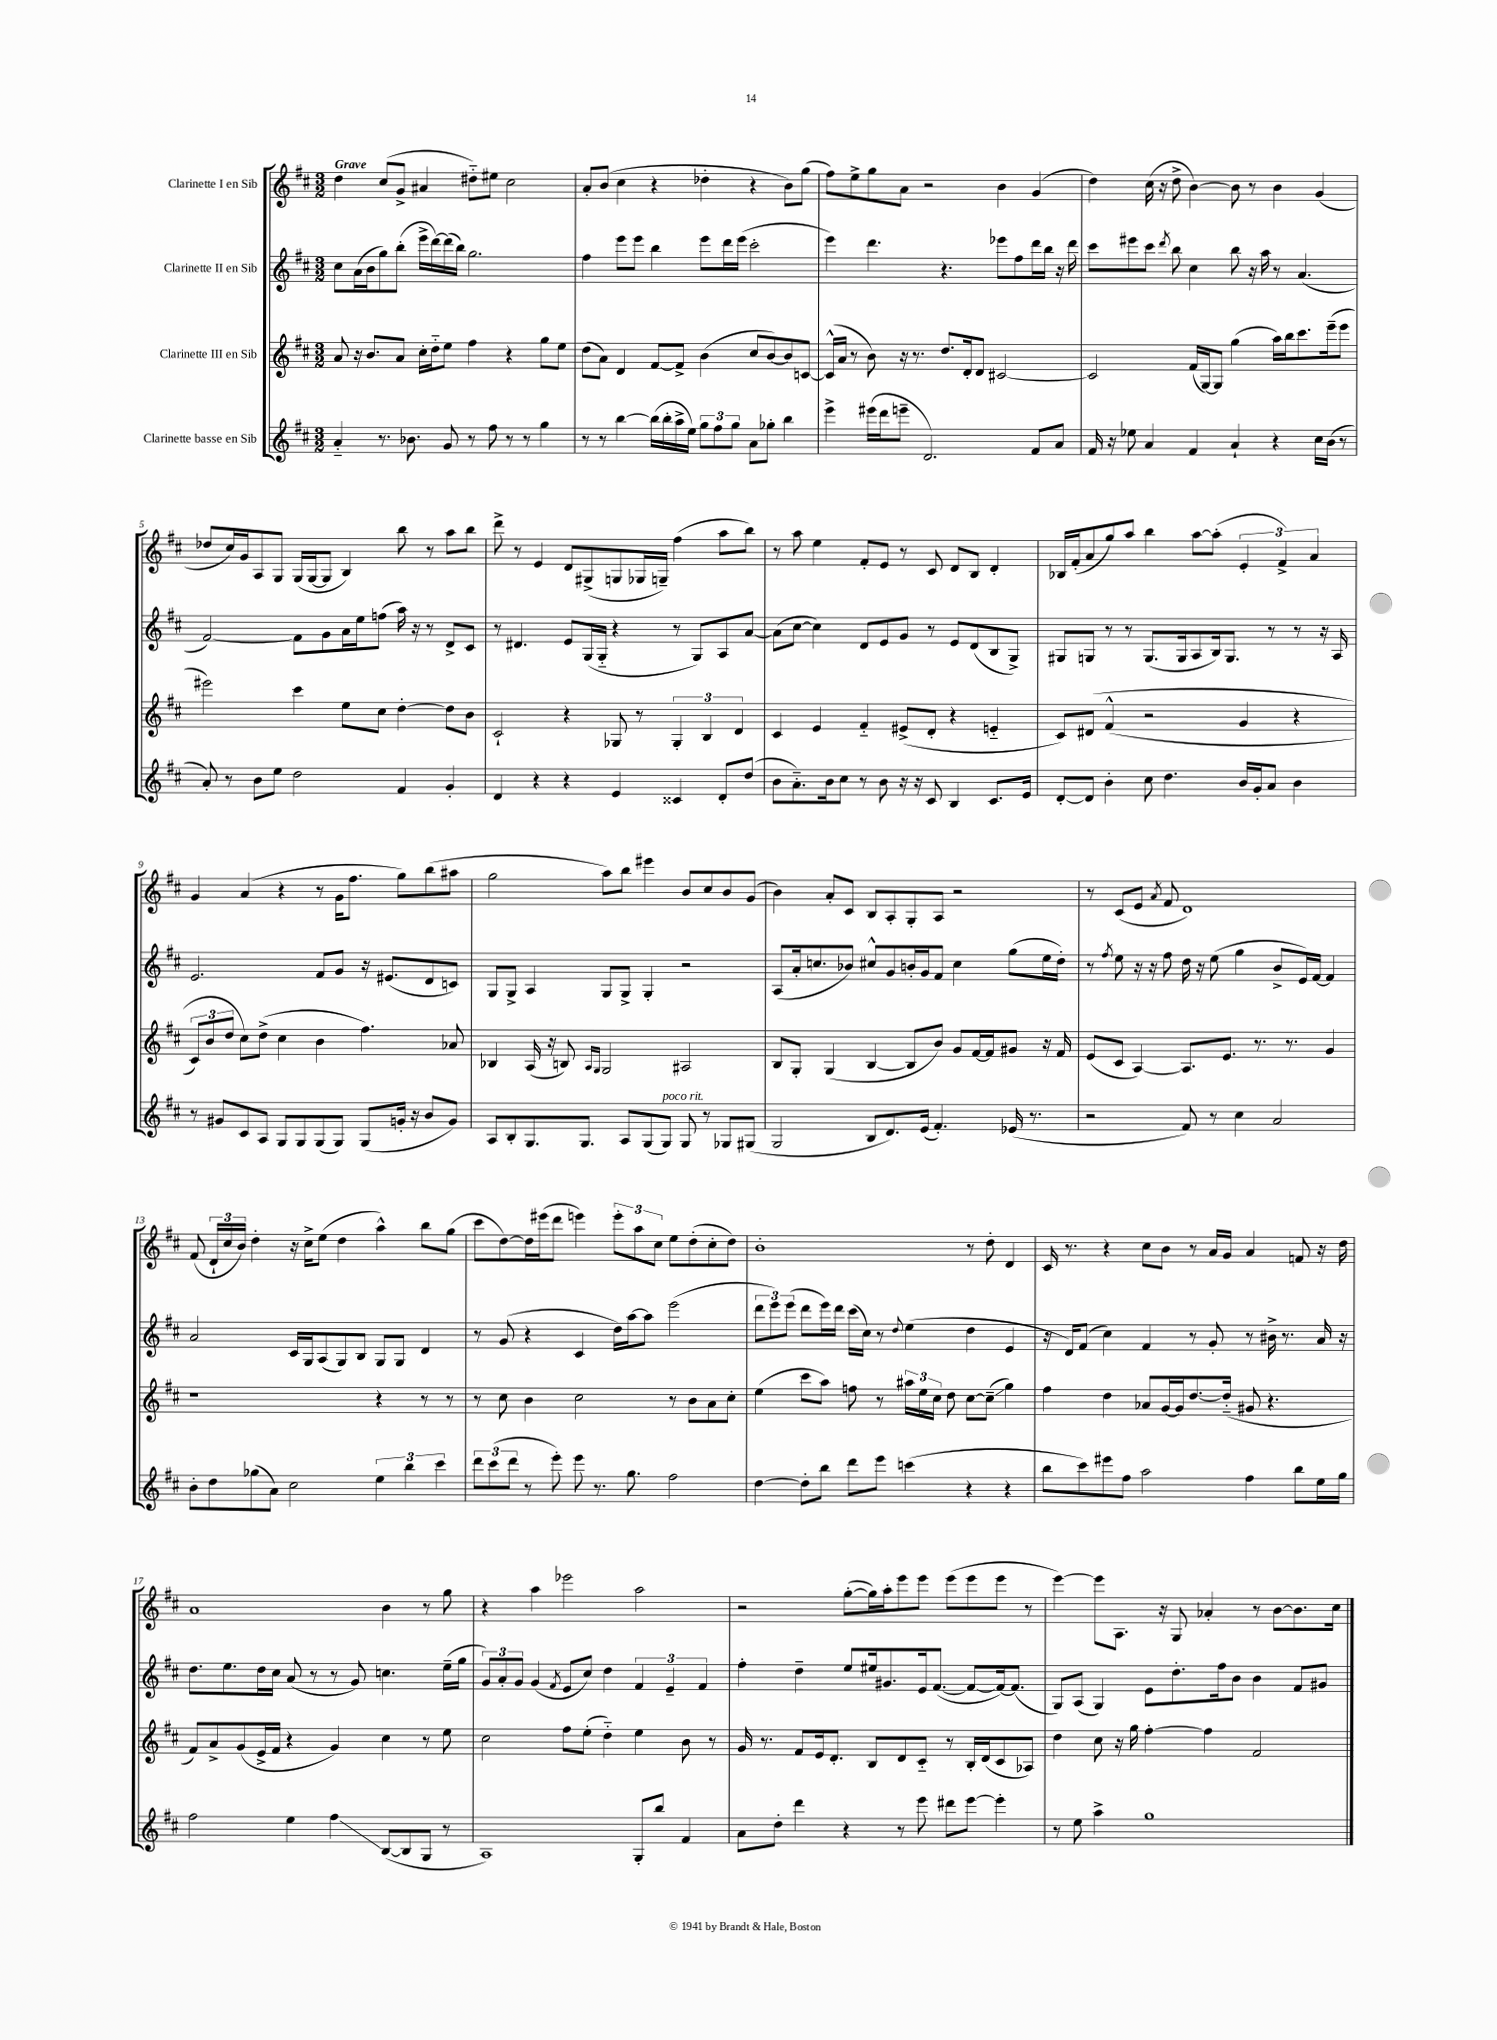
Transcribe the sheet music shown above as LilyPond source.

<<
\new StaffGroup <<
\new Staff = "s0" \with { instrumentName = "Clarinette I en Sib" } {
    \clef treble \key d \major \numericTimeSignature \time 3/2 \tempo "Grave"
    \autoBeamOff d''4 cis''8[( g'8]-> ais'4 dis''8[-_) eis''8] cis''2 |
    a'8[-. b'8]( cis''4 r4 des''4-. r4 b'8[) g''8]( |
    fis''8[) e''8-> g''8 a'8] r2 b'4 g'4( |
    d''4) cis''16( r16 d''8-> b'4~) b'8 r8 b'4 g'4( |
    des''8[ cis''16) g'16 a8 g8] g16[( g16~ g8] b4) b''8 r8 a''8[ b''8] |
    d'''8-> r8 e'4 d'8[ gis8->( g8 ges16 g16]--) fis''4( a''8[ b''8]) |
    r8 a''8 e''4 fis'8[-. e'8] r8 cis'8 d'8[ b8] d'4-. |
    bes16[ fis'16-.( a'8 g''8) a''8] b''4 a''8[~ a''8]-.( \tuplet 3/2 { e'4-. fis'4->) a'4 } |
    g'4 a'4( r4 r8 g'16[ fis''8.] g''8[) b''8( ais''8] |
    g''2 a''8[) b''8] eis'''4 b'8[ cis''8 b'8 g'8]( |
    b'4) a'8[-. cis'8] b8[ a8-. g8-. a8] r2 |
    r8 cis'8[( e'8] \acciaccatura { a'8 } fis'8 d'1) |
    fis'8( \tuplet 3/2 { d'16[-! cis''16 b'16]) } d''4-. r16 cis''16[-> e''8]( d''4 a''4-^) b''8[ g''8]( |
    cis'''8[ d''8~) d''16 eis'''16( d'''8] e'''4) \tuplet 3/2 { e'''8[-. a''8 cis''8] } e''8[ d''8-.( cis''8-. d''8]) |
    b'1-. r8 d''8-. d'4 |
    cis'16 r8. r4 cis''8[ b'8] r8 a'16[ g'16] a'4 f'8 r16 d''16 |
    a'1 b'4 r8 g''8 |
    r4 a''4 ees'''2 a''2 |
    r2 g''8[~-.( g''16) a''16-. e'''8 e'''8] e'''8[( e'''8 e'''8] r8 |
    e'''4~) e'''8[ a8.] r16 g8 aes'4-. r8 b'8[~ b'8. cis''16] \bar "|." |
}
\new Staff = "s1" \with { instrumentName = "Clarinette II en Sib" } {
    \clef treble \key d \major \numericTimeSignature \time 3/2
    \autoBeamOff cis''8[ a'16( b'16 g''8) b''8]-.( e'''16[-> d'''16~) d'''16( b''16]) g''2. |
    fis''4 e'''8[ e'''8] b''4 e'''8[ d'''16 e'''16]( cis'''2-. |
    e'''4) d'''4. r4. ees'''8[ fis''8 d'''16 b''16] r16 d'''16 |
    cis'''8[ eis'''8 cis'''8] \acciaccatura { d'''8 } b''8 cis''4 b''8 r16 a''16 r8 a'4.( |
    fis'2~) fis'8[ g'8 a'16 e''16 f''8]( a''16) r16 r8 d'8[-> cis'8] |
    r8 dis'4. e'8[ g16( g16]-_ r4 r8 g8[) a8 a'8]~ |
    a'8[( cis''8]~ cis''4) d'8[ e'8 g'8] r8 e'8[ d'8( b8 g8]->) |
    gis8[ g8] r8 r8 g8.[( g16 a8 b16) g8.] r8 r8 r16 a16 |
    e'2. fis'8[ g'8] r16 eis'8.[( d'8 c'8]) |
    g8[ g8]-> a4 g8[ g8]-> g4-. r2 |
    a8[( a'16-. c''8. bes'8]) cis''8[-^ g'8 b'16-. g'16 fis'8] cis''4 g''8[( e''16 d''16]-.) |
    r8 \acciaccatura { fis''8 } e''8 r16 r16 fis''8 d''16 r16 e''8( g''4 b'8[-> e'16) fis'16]~ fis'4 |
    a'2 cis'16[ g16 a8( g8) b8] g8[ g8] d'4 |
    r8 g'8( r4 cis'4 d''16[) a''16~ a''8] e'''2( |
    \tuplet 3/2 { d'''8[ e'''8) e'''8]( } d'''8[ e'''16) d'''16] cis'''16[( cis''16]) r8 \appoggiatura { d''8 } e''4( d''4 e'4 |
    r16 d'16[) fis'8]( cis''4) fis'4 r8 g'8-. r8 bis'16-> r8. a'16 r16 |
    d''8.[ e''8. d''16 cis''16] a'8( r8 r8 g'8) c''4. e''16[--( g''16] |
    \tuplet 3/2 { g'8[) a'8-. g'8] } g'4( \acciaccatura { fis'8 } e'8[ cis''8]) d''4 \tuplet 3/2 { fis'4 e'4-- fis'4 } |
    fis''4-. d''4-- e''8[ eis''16 gis'8. e'16 fis'8.]~( fis'8[~ fis'16~) fis'8.]( |
    g8[) a8]( g4) e'8[ d''8.-. fis''16 b'8] b'4 fis'8[ gis'8] \bar "|." |
}
\new Staff = "s2" \with { instrumentName = "Clarinette III en Sib" } {
    \clef treble \key d \major \numericTimeSignature \time 3/2
    \autoBeamOff a'8 r16 b'8.[ a'8] cis''16[-. d''16-_ e''8] fis''4 r4 g''8[ e''8] |
    d''8[( a'8]) d'4 fis'8[~ fis'8]-> b'4( cis''8[ b'8~) b'8 c'8]~ |
    c'16[-^( a'16] r8 b'8) r16 r8. d''8.[ d'16-. d'8] cis'2~ |
    cis'2 fis'16[( g16~) g8] g''4( a''16[) b''16 cis'''8. e'''16--( e'''8] |
    eis'''2) cis'''4 e''8[ cis''8] d''4~-. d''8[ b'8] |
    cis'2-! r4 ges8 r8 \tuplet 3/2 { ges4-. b4 d'4 } |
    cis'4 e'4 fis'4-_ eis'8[->( d'8]-. r4 e'4-_ |
    cis'8[) dis'8]\( fis'4-^( r2 g'4 r4 |
    \tuplet 3/2 { cis'8[) b'8 d''8] } cis''8[\) d''8]->( cis''4 b'4 fis''4.) aes'8 |
    bes4 a16( r16 b8) \grace { a16[ g16] } g2 ais2 |
    b8[ g8]-. g4( b4~ b8[ b'8]) g'8[ fis'16~ fis'16 gis'8] r16 fis'16 |
    e'8[( cis'8] a4~) a8.[ e'8.] r8. r8. g'4 |
    r1 r4 r8 r8 |
    r8 cis''8 b'4 cis''2 r8 b'8[ a'8 cis''8]-. |
    e''4( cis'''8[ a''8]) f''8 r8 \tuplet 3/2 { ais''16[ e''16 cis''16] } d''8 cis''8[~ cis''8]--\glissando( g''4) |
    fis''4 d''4 aes'8[ g'16~ g'16 d''8.~ d''16]-_( gis'8 r4. |
    fis'8[) a'8-> g'8( e'16-> fis'16] r4 g'4) cis''4 r8 e''8 |
    cis''2 fis''8[ e''8]-.( d''4-_) e''4 b'8 r8 |
    g'16 r8. fis'8[ e'16 d'8.]-. b8[ d'8 cis'8]-_ r8 b16[-. d'16( cis'8 aes8]) |
    d''4 cis''8 r16 g''16 fis''4~-. fis''4 fis'2 \bar "|." |
}
\new Staff = "s3" \with { instrumentName = "Clarinette basse en Sib" } {
    \clef treble \key d \major \numericTimeSignature \time 3/2
    \autoBeamOff a'4-_ r8. bes'8. g'8 r8 fis''8 r8 r8 g''4 |
    r8 r8 b''4~ b''16[( b''16-. a''16-> e''16]) \tuplet 3/2 { g''8[ fis''8 g''8] } a'8[ ges''8]-. b''4 |
    e'''4-> eis'''16[( d'''16 e'''8]-- d'2.) fis'8[ a'8] |
    fis'16 r16 ees''8 a'4 fis'4 a'4-! r4 cis''16[ b'16]( r8 |
    a'8-.) r8 b'8[ e''8] d''2 fis'4 g'4-. |
    d'4 r4 r4 e'4 cisis'4 d'8[-. d''8]( |
    b'8[ a'8.-_) b'16 cis''8] r8 b'8 r16 r16 cis'8 b4 cis'8.[ e'16] |
    d'8[~-. d'8] b'4-. cis''8 d''4. b'16[ g'16-. a'8] b'4 |
    r8 gis'8[ cis'8 a8] g8[ g8 g8( g8]) g8[( g'16]-. r16 b'8[ g'8]) |
    a8[ b8-. g8. g8.] a8[ g8( g8]^\markup { \italic "poco rit." }) g8 r8 ges8[ gis8]( |
    g2 b8[ d'8.) e'16]( fis'4.-.) ees'16( r8. |
    r2 fis'8) r8 cis''4 a'2 |
    b'8[-. d''8 ges''8( a'8]) cis''2 \tuplet 3/2 { e''4 b''4 cis'''4 } |
    \tuplet 3/2 { d'''8[ cis'''8( d'''8] } r8 e'''8-.) e'''8 r8. g''8. fis''2 |
    d''4~ d''8[-. b''8] d'''8[ e'''8] c'''4( r4 r4 |
    b''8[ cis'''8) eis'''8 fis''8] a''2 fis''4 b''8[ e''16 g''16] |
    fis''2 e''4 fis''4\glissando b8[~( b8 g8] r8 |
    a1) g8[-. b''8] fis'4 |
    a'8[ d''8]-. d'''4 r4 r8 e'''8 dis'''8[ e'''8]~ e'''4-. |
    r8 e''8 a''4-> g''1 \bar "|." |
}
>>
>>
